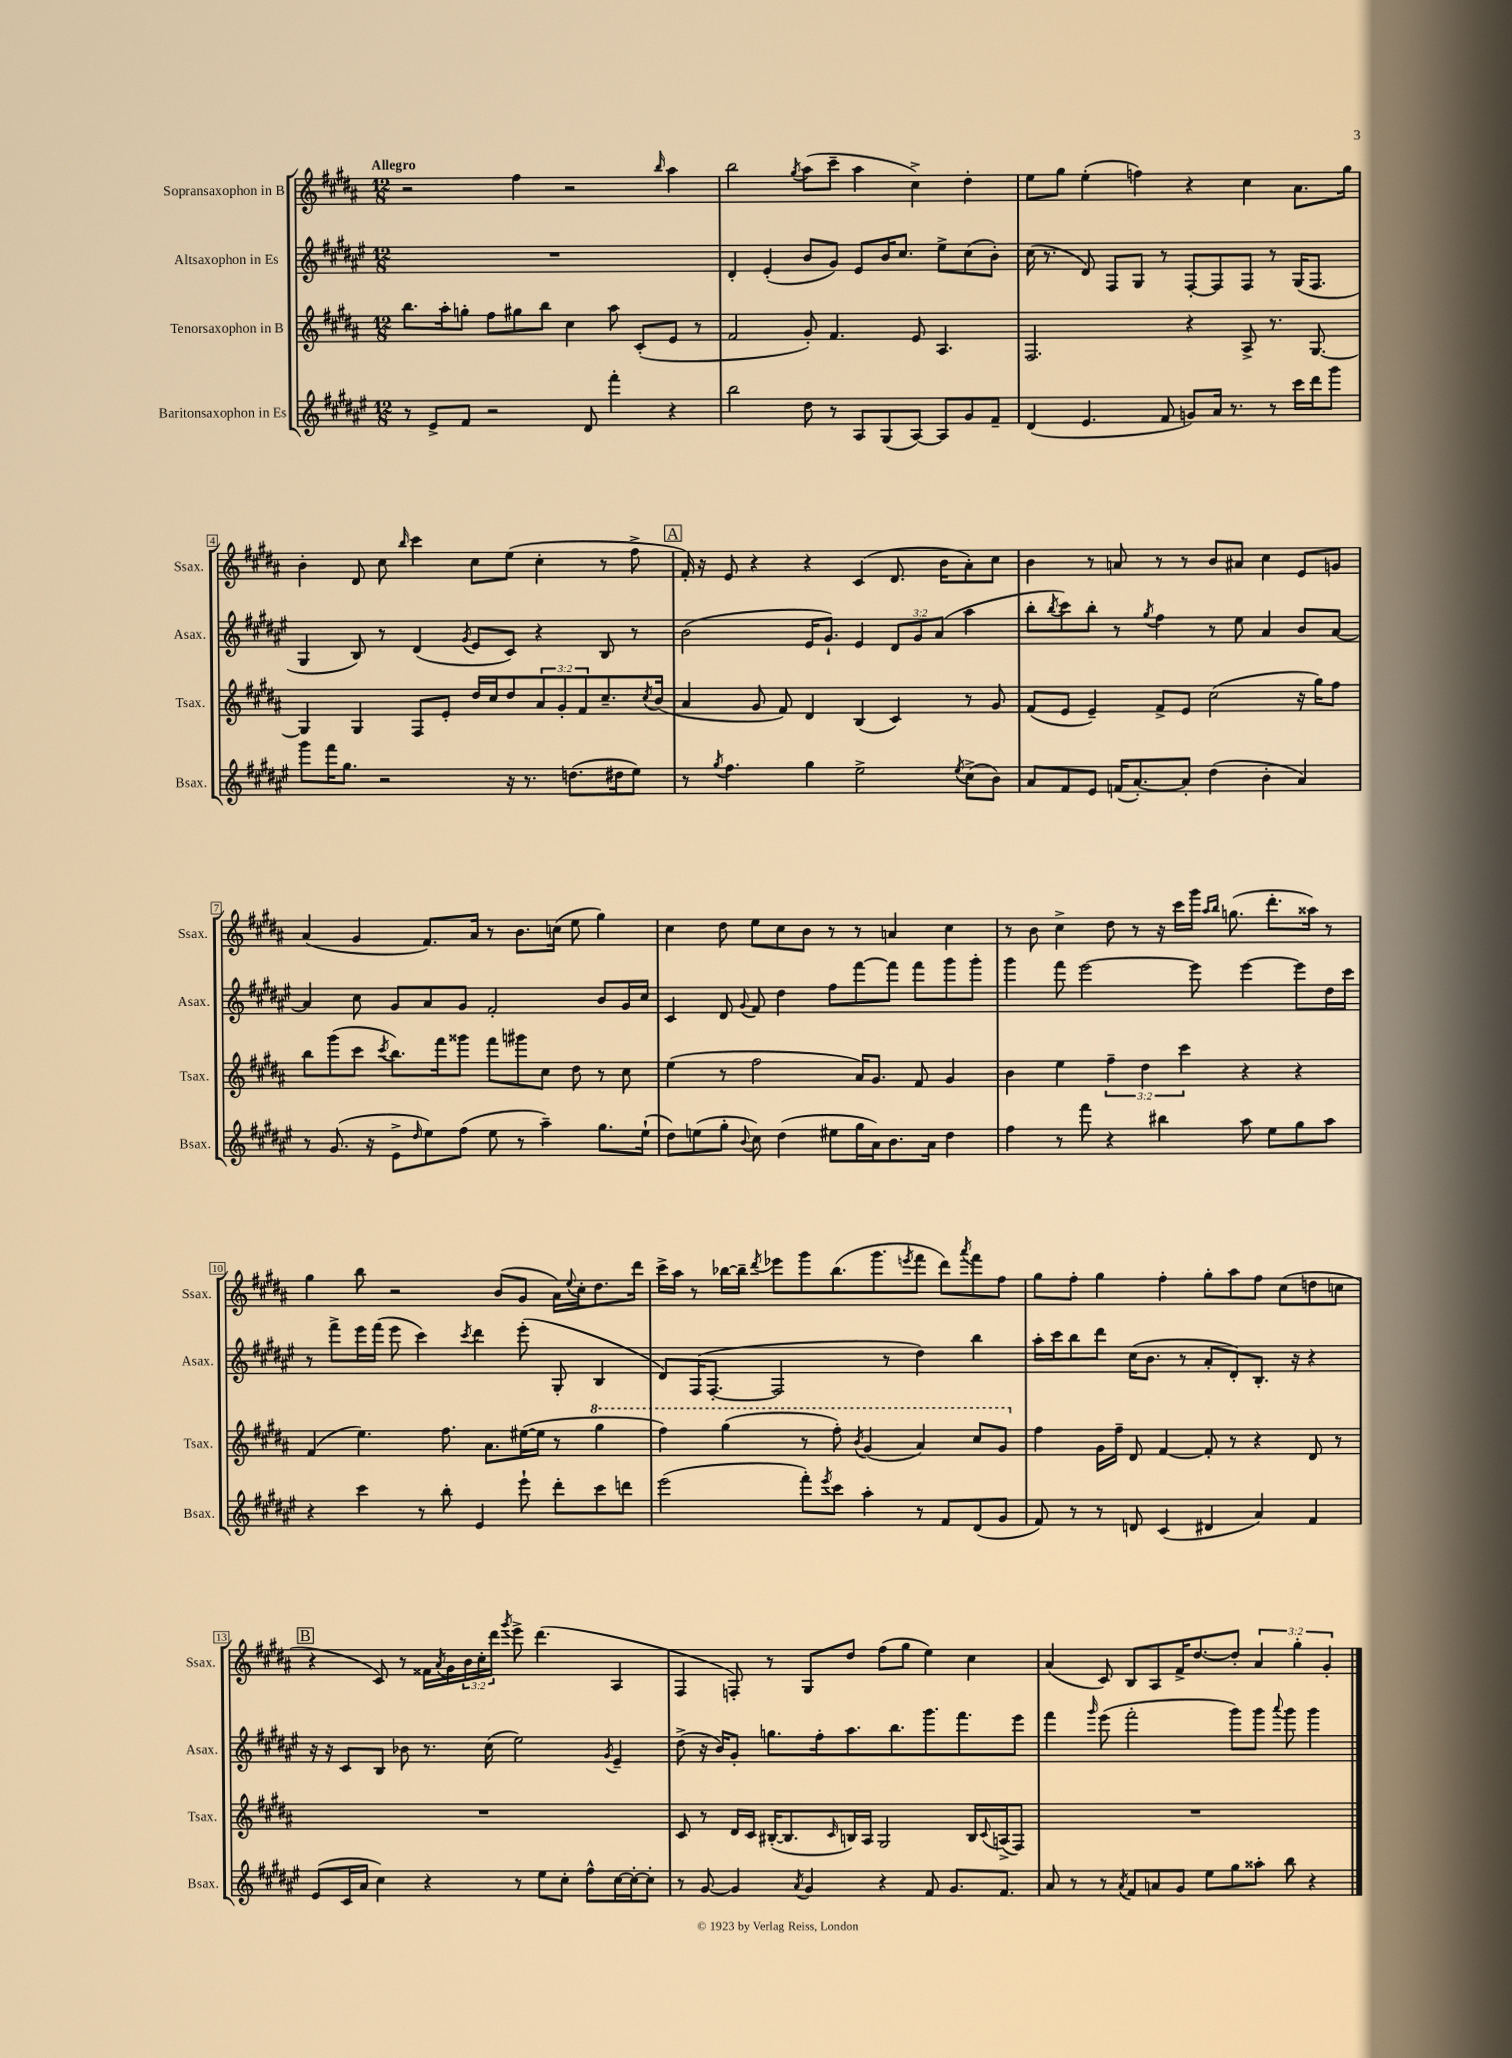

**kern	**kern	**kern	**kern
*part4	*part3	*part2	*part1
*staff4	*staff3	*staff2	*staff1
*I"Baritonsaxophon in Es	*I"Tenorsaxophon in B	*I"Altsaxophon in Es	*I"Sopransaxophon in B
*I'Bsax.	*I'Tsax.	*I'Asax.	*I'Ssax.
*clefG2	*clefG2	*clefG2	*clefG2
*k[f#c#g#d#a#e#]	*k[f#c#g#d#a#]	*k[f#c#g#d#a#e#]	*k[f#c#g#d#a#]
*M12/8	*M12/8	*M12/8	*M12/8
=1	=1	=1	=1
!	!	!	!LO:TX:a:B:t=Allegro
8r	8.bb\L	1.r	2r
8e#^/L	.	.	.
.	16aa#'\k	.	.
8f#/J	8ggn'\J	.	.
2r	8ff#\L	.	.
.	8gg#X\	.	4ff#\
.	8bb\J	.	.
.	4cc#\	.	2r
8d#/	.	.	.
4fff#'\	8aa#\	.	.
.	(8c#'/L	.	.
.	.	.	16qqbb/
4r	8e/J	.	4aa#\
.	8r	.	.
=2	=2	=2	=2
2bb\	2f#/	4d#'/	2bb\
.	.	(4e#'/	.
.	.	.	8qgg#/
8dd#\	8g#'/)	8b/L	(8aa#\L
8r	4.f#/	8g#/J)	8ccc#~\J
8A#/L	.	8e#/L	4aa#\
(8G#/	.	16b/K	.
.	.	8.cc#/J	.
[8A#/J)	8e/	.	4cc#^\)
8A#/L]	4.A#/	8ee#^\L	.
8g#/	.	(8cc#\	4dd#'\
8f#~/J	.	8b'\J)	.
=3	=3	=3	=3
(4d#/	2.F#/	(16cc#\	8ee\L
.	.	8.r	.
.	.	.	8gg#\J
4.e#/	.	8d#/)	(4ee'\
.	.	8F#/L	.
.	.	8G#/J	4ffn\)
8f#/	.	8r	.
8gn/L)	4r	[8F#'/L	4r
16a#/Jk	.	8F#/]	.
8.r	.	.	.
.	8A#^/	8F#/J	4cc#\
8r	8.r	8r	.
16ccc#\LL	.	(16G#/KL	8.a#\L
16ddd#\J	[8.G#/	8.F#/J	.
8ggg#\J	.	.	.
.	.	.	16gg#\Jk
!!LO:LB:g=z
=4	=4	=4	=4
8ggg#\L	4G#/]	4G#/	4b'\
16fff#\K	.	.	.
8.gg#\J	.	.	.
.	4G#/	8B/)	8d#/
2r	.	8r	8cc#\
.	.	.	16qqbb/
.	8F#/L	(4d#/	4ccc#\
.	8e'/J	.	.
.	.	8qg#/	.
.	16dd#/LL	8e#/L	8cc#\L
.	16cc#/J	.	.
16r	8dd#/	8c#/J)	(8ee\J
8.r	.	.	.
.	12a#/	4r	4cc#'\
.	12g#'/	.	.
(8.ddn\L	.	.	.
.	12f#/	.	.
.	8.cc#~/	8B/	8r
16dd#X\k	.	.	.
8ee#\J)	.	8r	8ff#^\
.	8qcc#/	.	.
.	(16b/Jk	.	.
!!LO:REH:place=s1:t=A
=5	=5	=5	=5
8r	4a#/	(2b\	16f#'/)
.	.	.	16r
8qgg#/	.	.	.
4.ff#\	.	.	8e/
.	8g#/	.	4r
.	8f#/)	.	.
4gg#\	4d#/	16e#/KL	4r
.	.	8.g#`/J)	.
2ee#^\	(4B/	4e#/	(4c#/
.	4c#/)	12d#/L	8.d#/
.	.	12g#/	.
.	.	(12a#/J	.
.	.	.	16b\KL
8qee#/	.	.	.
(8cc#^\L	8r	4aa#\	8a#'\)
8b\J)	8g#/	.	8cc#\J
=6	=6	=6	=6
8a#/L	(8f#/L	8bb'\L	4b\
.	.	8qbb/	.
8f#/	8e/J	8ccc#\)	.
8e#/J	4e~/)	8bb'\J	8r
(16fn/KL	.	8r	8an/
[8.a#'/)	.	.	.
.	.	8qgg#/	.
.	8f#^/L	4ff#\	8r
8a#'/J]	8e/J	.	8r
(4dd#\	(2cc#\	8r	8b/L
.	.	8ee#\	8a#X/J
4b'\	.	4a#/	4cc#\
4a#/)	16r	8b/L	8e/L
.	16gg#\KL)	.	.
.	8ff#\J	[8a#/J	8gn/J
!!LO:LB:g=z
=7	=7	=7	=7
8r	8bb\L	4a#/]	(4a#/
(8.g#/	(8ggg#\	.	.
.	8ccc#\J	8cc#\	4g#/
16r	.	.	.
.	8qccc#/	.	.
8e#^\L	8.bb\L)	8g#/L	.
16qqdd#/	.	.	.
8ee#\)	.	8a#/	8.f#/L)
.	16fff#\k	.	.
(8ff#\J	8ggg##X\J	8g#/J	.
.	.	.	16a#/Jk
8ee#\	8fff#\L	2f#'/	8r
8r	8ggg#X\	.	8.b\L
4aa#~\)	8cc#\J	.	.
.	.	.	(16ccn\Jk
.	8dd#\	.	8ee\
8.gg#\L	8r	8b/L	4gg#\)
.	8cc#\	16g#/L	.
(16ee#`\Jk	.	16cc#/JJ	.
=8	=8	=8	=8
8dd#\L)	(4ee\	4c#/	4cc#\
(8een\	.	.	.
8gg#'\J	8r	8d#/	8dd#\
8qqb/	.	8qqg#/	.
8cc#\)	2ff#\	8f#/	8ee\L
(4dd#\	.	4dd#\	8cc#\
.	.	.	8b\J
8ee#X\L	.	8ff#\L	8r
16gg#\L	16a#/KL)	[8fff#\	8r
16a#\J)	8.g#/J	.	.
8.b\	.	8fff#\J]	4an/
.	8f#/	8fff#\L	.
16a#\Jk	.	.	.
4dd#\	4g#/	8ggg#\	4cc#\
.	.	8ggg#'\J	.
=9	=9	=9	=9
4ff#\	4b\	4ggg#\	8r
.	.	.	8b\
8r	4ee\	8fff#\	4cc#^\
8fff#\	.	[2eee#\	.
4r	6ff#~\	.	8dd#\
.	.	.	8r
.	6dd#\	.	.
4bb#X\	.	.	16r
.	.	.	16ccc#\LL
.	6ccc#\	.	.
.	.	8eee#\]	16ggg#\JJ
.	.	.	16qqaa#/LL
.	.	.	16qqbb/JJ
.	.	.	(8.ggn\
8aa#\	4r	[4eee#\	.
8ee#\L	.	.	8.ddd#'\L
8gg#\	4r	8eee#\L]	.
.	.	.	16aa##X\Jk)
8aa#\J	.	16dd#\L	8r
.	.	16ccc#\JJ	.
!!LO:LB:g=z
=10	=10	=10	=10
4r	(4f#/	8r	4gg#\
.	.	8fff#^\L	.
4ccc#\	4.ee\)	16eee#\L	8bb\
.	.	(16fff#\JJ	.
.	.	8eee#\	2r
8r	.	4ccc#\)	.
8bb'\	8.ff#\	.	.
.	.	8qccc#/	.
4e#/	.	4ddd#\	.
.	8.a#\L	.	.
.	.	.	(8b/L
8eee#`\	([16ee#X\L	(8eee#'\	8g#/J
.	16ee#\JJ]	.	.
8ddd#'\L	8r	8G#'/	16a#\LL)
.	.	.	8qqee/
.	.	.	16cc#'\J
*	*8va	*	*
8ccc#\	4ggg#\	4B/	8.dd#\
8dddn\J	.	.	.
.	.	.	16ddd#\Jk
=11	=11	=11	=11
(2eee#\	4fff#\)	8d#/L)	16ccc#^\LL
.	.	.	16aa#\JJ
.	.	(16F#/K	8r
.	.	[8.F#'/J	.
.	(4ggg#\	.	[16bb-X\LL
.	.	.	16bb-~\JJ]
.	.	.	8qddd#/
.	.	2F#/]	8eee-X\L
8fff#'\L)	8r	.	8ggg#\
8qeee#/	.	.	.
8ccc#\J	8fff#'\)	.	(8.bb-\
.	8qbb/	.	.
4aa#'\	(4gg#/	.	.
.	.	.	8.ggg#\
.	.	8r	.
.	.	.	8qeeen/
8r	4aa#/)	4dd#\)	8fff#\J
8f#/L	.	.	8ddd#\L)
.	.	.	8qaaa#/
(8d#/	8ccc#/L	4bb\	8fff#\
8g#/J	8gg#/J	.	8ff#\J
=12	=12	=12	=12
*	*X8va	*	*
8f#/)	4ff#\	16aa#'\LL	8gg#\L
.	.	16ccc#\J	.
8r	.	8bb\	8ff#'\J
8r	16g#\LL	8ddd#\J	4gg#\
.	16ff#~\JJ	.	.
8dn/	8d#/	(16cc#\KL	.
.	.	8.b\J	.
(4c#/	[4f#/	.	4ff#'\
.	.	8r	.
4d#X/	8f#'/]	8a#'/L	8gg#'\L
.	8r	8d#'/)	8aa#\
4a#/)	4r	8.B'/J	8ff#\J
.	.	.	(8cc#\L
.	.	16r	.
4f#/	8d#/	4r	8ddn\
.	8r	.	8ccn\J
!!LO:LB:g=z
!!LO:REH:place=s1:t=B
=13	=13	=13	=13
(8e#/L	1.r	16r	4r
.	.	16r	.
16c#/L	.	8c#/L	.
16a#/JJ	.	.	.
4cc#\)	.	8B/J	8c#/)
.	.	8b-X\	8r
4r	.	8.r	16f##X\LL
.	.	.	8qa#/
.	.	.	16g#\
.	.	.	24b\
.	.	.	24cc#'\
.	.	(16cc#\	.
.	.	.	24ddd#\JJ
.	.	.	8qggg#/
8r	.	2ee#\)	8eee^\
8ee#\L	.	.	(4.ddd#\
8cc#'\J	.	.	.
8ff#^^\L	.	.	.
.	.	8qg#/	.
[16cc#\L	.	4e#~/	4A#/
16cc#'\J_	.	.	.
8cc#'\J]	.	.	.
=14	=14	=14	=14
8r	8c#/	(8dd#^\	4F#/
[8g#/	8r	16r	.
.	.	16b/KL)	.
4g#/]	16d#/LL	8g#'/J	8Fn'/)
.	16c#/JJ	.	.
.	([16B#X'/KL	8.ggn\L	8r
.	8.B#/]	.	.
8qa#/	.	.	.
4g#/	.	.	8G#/L
.	.	16ff#'\k	.
.	16qqc#/	.	.
.	16Bn/L)	8.aa#\	8dd#/J
.	16A#/JJ	.	.
4r	2G#/	.	(8ff#\L
.	.	8.bb\	.
.	.	.	8gg#\J
8f#/	.	8.ggg#\	4ee\)
8.g#/L	.	.	.
.	.	8.fff#\	.
.	16B/LL	.	4cc#\
.	8qqc#/	.	.
8.f#/J	(16An^/J	.	.
.	8F#/J)	8eee#\J	.
=15	=15	=15	=15
8a#/	1.r	4fff#\	(4a#/
8r	.	.	.
.	.	16qqggg#/	.
8r	.	(8eee#\	8c#/)
8qa#/	.	.	.
8f#/L	.	2fff#'\	8B/L
8an/	.	.	8A#/
8g#/J	.	.	16f#^/K
.	.	.	[8.dd#/
8ee#\L	.	.	.
8gg#\	.	8ggg#\L)	8dd#'/J]
8aa##X'\J	.	8ggg#\J	6a#/
.	.	8qqaaa#/	.
8bb\	.	8ggg#\	.
.	.	.	6gg#'\
4r	.	4ggg#\	.
.	.	.	6g#'/
==	==	==	==
*-	*-	*-	*-
